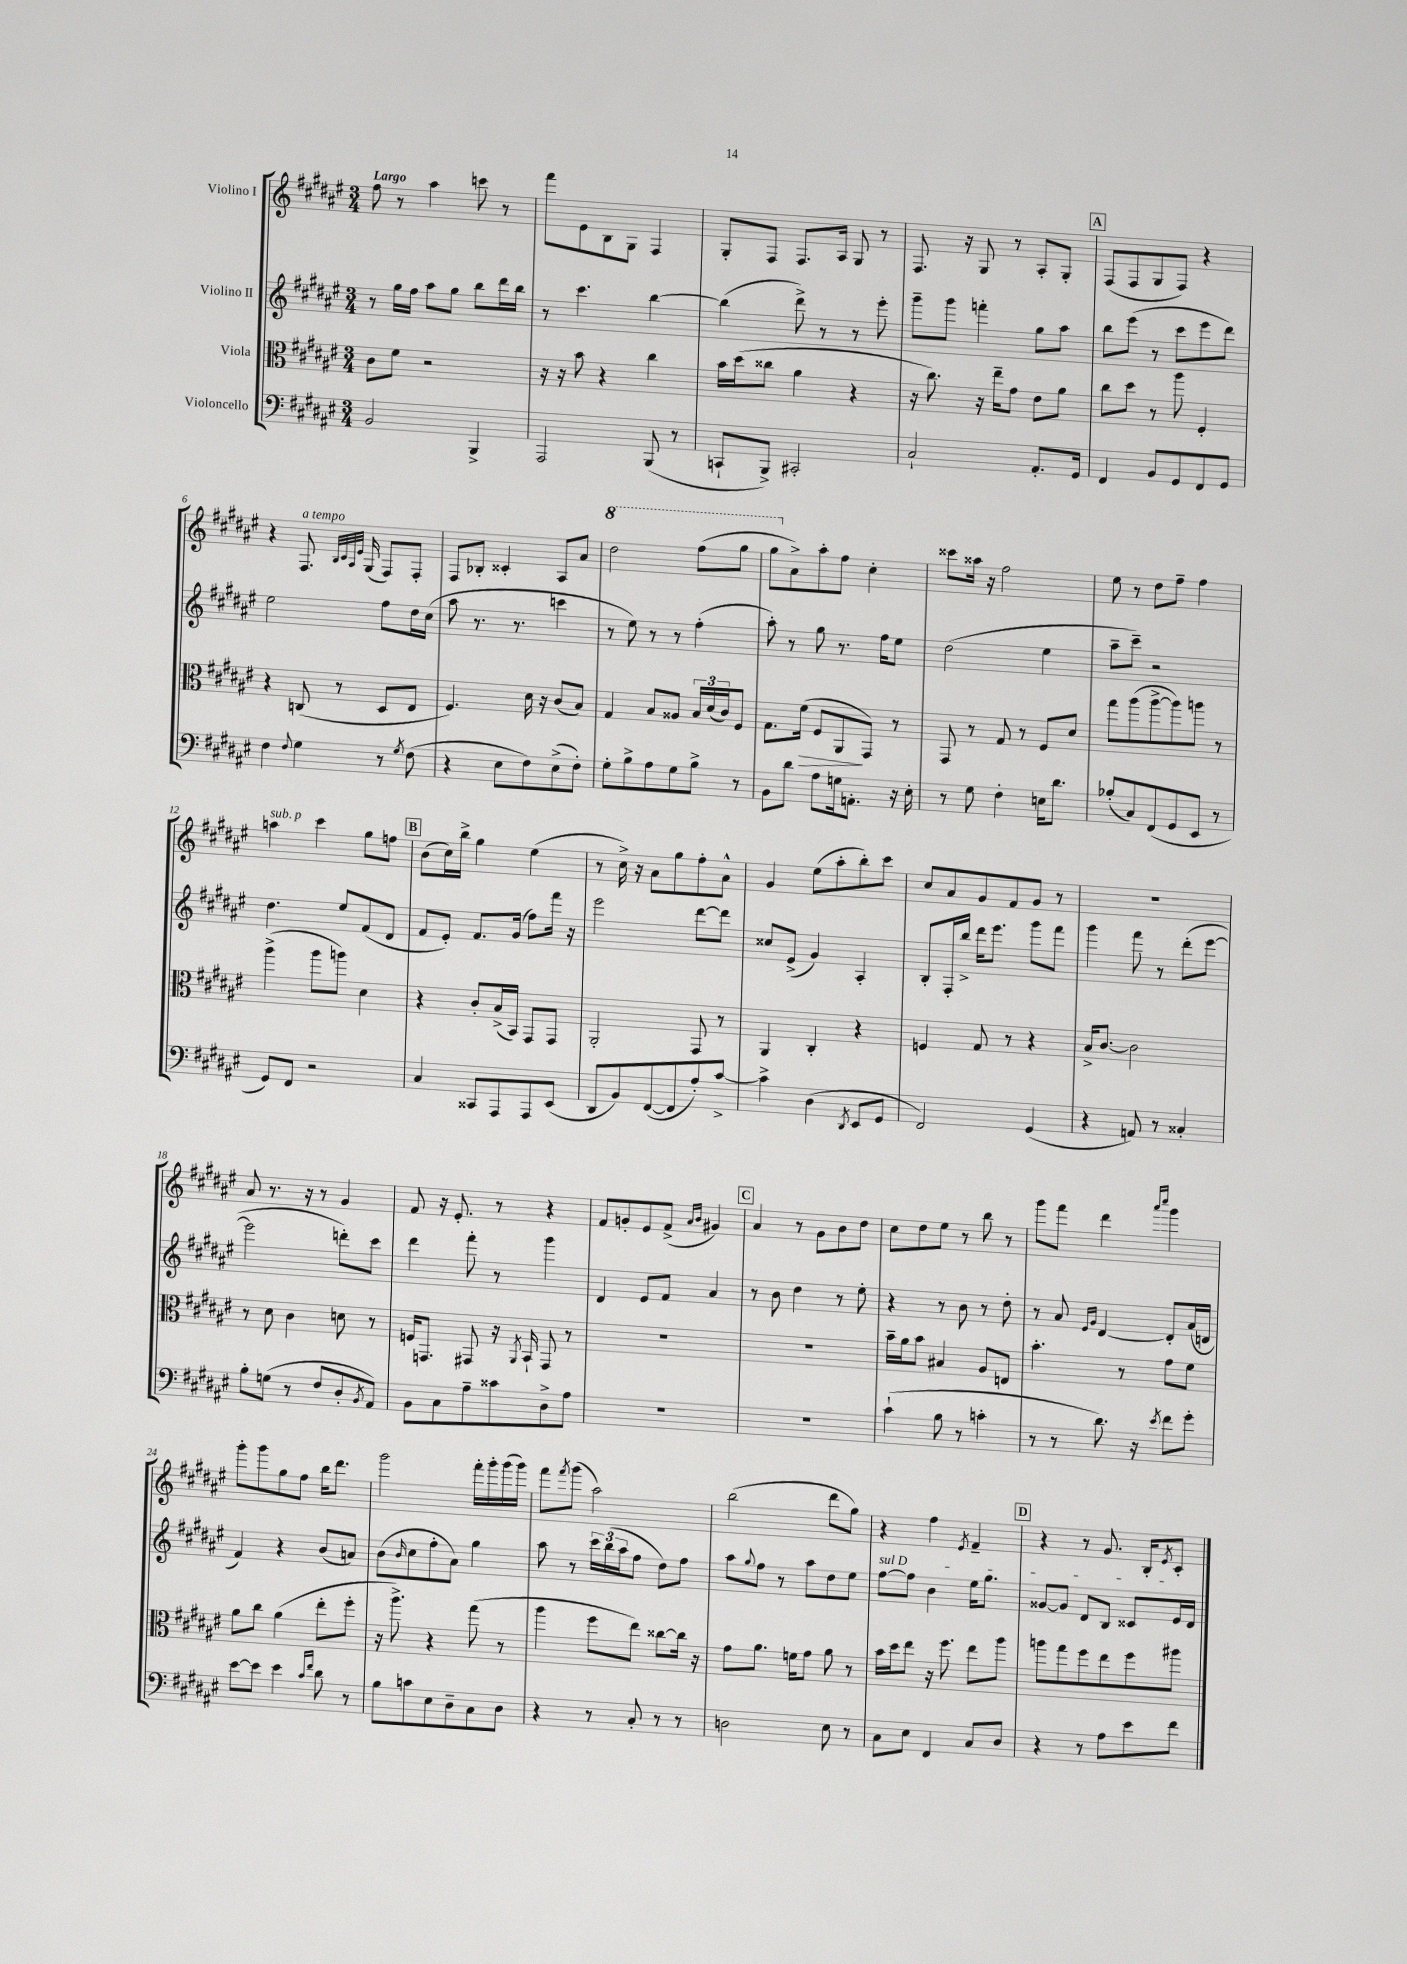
<<
\new StaffGroup <<
\new Staff = "s0" \with { instrumentName = "Violino I" } {
    \clef treble \key fis \major \numericTimeSignature \time 3/4 \tempo "Largo"
    fis''8 r8 ais''4 c'''8 r8 |
    fis'''8 eis'8 b8 gis8 fis4 |
    gis8-. fis8 fis8. ais16 gis8 r8 |
    fis8. r16 gis8 r8 ais8-. gis8-. |
    \mark \markup { \box "A" } fis8( fis8 gis8 fis8) r4 |
    r4 fis8.^\markup { \italic "a tempo" } \grace { b32 cis'32 ais32 eis'32 } gis16( fis8) fis8-. |
    fis8 bes8-. cisis'4-. ais8 ais'8 |
    \ottava #1 dis'''2 fis'''8( gis'''8 |
    gis'''8 \ottava #0 ais'8->) ais''8-. fis''8 cis''4-. |
    cisis'''8 aisis''16 r16 fis''2 |
    eis''8 r8 dis''8 fis''8-- fis''4 |
    a''4^\markup { \italic "sub. p" } cis'''4 gis''8 f''8 |
    \mark \markup { \box "B" } b'8( cis''16) b''16-> gis''4 eis''4( |
    r8 cis''16->) r16 ais'8 gis''8 fis''8-. ais'8-^ |
    gis'4 eis''8( ais''8-. b''8-.) cis'''8 |
    cis''8 ais'8 gis'8 fis'8 gis'8 r8 |
    R2. |
    ais'8 r8. r16 r8 gis'4 |
    fis'8 r16 eis'8.-. r8 r4 |
    fis'8 g'8-. eis'8 fis'8->( \grace { ais'16 b'16 } gis'4) |
    \mark \markup { \box "C" } ais'4 r8 gis'8 b'8 dis''8 |
    cis''8 dis''8 eis''8 r8 b''8 r8 |
    gis'''8 fis'''8 dis'''4 \grace { ais'''16 cis''''16 } gis'''4 |
    gis'''8-. gis'''8 gis''8 fis''8 b''16 dis'''8. |
    gis'''2 fis'''16-. gis'''16-. gis'''16( gis'''16) |
    fis'''8 \acciaccatura { fis'''8 } gis'''8( ais''2) |
    b''2( dis'''8 gis''8) |
    r4 fis''4 \acciaccatura { eis'8 } fis'4-- |
    \mark \markup { \box "D" } r4 r8 gis'8. b16-. \acciaccatura { eis'8 } cis'8-. \bar "|." |
}
\new Staff = "s1" \with { instrumentName = "Violino II" } {
    \clef treble \key fis \major \numericTimeSignature \time 3/4
    r8 gis''16 fis''16 ais''8 gis''8 b''8 dis'''16 b''16 |
    r8 cis'''4. b''4~ |
    b''4( dis'''8->) r8 r8 eis'''8-. |
    gis'''8-- gis'''8 f'''4-. gis''8 ais''8 |
    \mark \markup { \box "A" } b''8 eis'''8( r8 cis'''8 eis'''8 dis'''8) |
    eis''2 fis''8 dis''16 cis''16( |
    ais''8 r8. r8. c'''4 |
    r8 eis''8) r8 r8 fis''4-.( |
    ais''8-.) r8 gis''8 r8. fis''16 eis''8 |
    dis''2( eis''4 |
    ais''8-- cis'''8--) r2 |
    dis''4. eis''8 fis'8( dis'8 |
    \mark \markup { \box "B" } fis'8 eis'8-.) fis'8. gis'16( fis''8) fis'''16 r16 |
    eis'''2 dis'''8~ dis'''8 |
    cisis''8 eis'8->( gis'4) ais4-. |
    b8-. fis16-. b''16-> dis'''16 eis'''8. gis'''8 fis'''8 |
    gis'''4 fis'''8 r8 dis'''8-.( eis'''8~ |
    eis'''2 d'''8-.) cis'''8 |
    dis'''4 fis'''8-. r8 gis'''4 |
    dis'4 eis'8 fis'8 ais'4 |
    \mark \markup { \box "C" } r8 b'8 dis''4 r8 eis''8-. |
    r4 r8 b'8 r8 dis''8-. |
    r8 ais'8 \grace { eis'16 gis'16 } dis'4~ dis'8-. ais'16( d'16 |
    fis'4) r4 b'8( a'8) |
    b'8( \grace { b'16 } cis''8 fis''8-. ais'8) gis''4 |
    ais''8 r8 \tuplet 3/2 { cis'''16 b''16( ais''16 } fis''8 dis''8) fis''8 |
    ais''8 \appoggiatura { gis''8 } fis''8 r8 ais''8 dis''8 eis''8 |
    \once \override TextSpanner.bound-details.left.text = \markup { \italic "sul D" } fis''8~\startTextSpan fis''8 b'4 eis''16 gis''8. |
    \mark \markup { \box "D" } gisis'8~ gisis'8 dis'8 b8 cisis'8 eis'16 dis'16\stopTextSpan \bar "|." |
}
\new Staff = "s2" \with { instrumentName = "Viola" } {
    \clef alto \key fis \major \numericTimeSignature \time 3/4
    cis'8 fis'8 r2 |
    r16 r16 b'8 r4 cis''4 |
    b'16 dis''16( cisis''8 ais'4 r4 |
    r16 cis''8.) r16 eis''16-- gis'8 eis'8 ais'8 |
    \mark \markup { \box "A" } cis''8 dis''8 r8 ais''8 fis4-. |
    r4 c8( r8 dis8 eis8 |
    fis4.) dis'16 r16 cis'8( b8) |
    gis4 b8 aisis8 \tuplet 3/2 { b16 dis'16( cis'16) } fis8 |
    gis8. fis'16\>( fis8 ais,8\! gis,8) r8 |
    gis,8 r8 gis8 r8 fis8 dis'8 |
    gis''8 ais''8( ais''8~-> ais''8) a''8 r8 |
    ais''4->( ais''8 a''8) dis'4 |
    \mark \markup { \box "B" } r4 cis'8-. b16->( b,16) gis,8 gis,8 |
    ais,2-. gis,8 r8 |
    ais,4 cis4-. r4 |
    f4 gis8 r8 r4 |
    b16-> cis'8.~ cis'2 |
    r8 dis'8 cis'4 d'8 r8 |
    f16 g,8. gis,8 r16 \acciaccatura { ais,8 } b,16-! gis,8 r8 |
    R2. |
    \mark \markup { \box "C" } R2. |
    b'16-- ais'16 b'8 bis4 ais8 e8 |
    b'4.-. r8 gis'8 fis'8 |
    ais'8 cis''8 ais'4( eis''8-. fis''8-. |
    r16 ais''8.->) r4 gis''8( r8 |
    ais''4 fis''8 eis''8) cisis''8~ cisis''16 r16 |
    gis'8 ais'8. f'16 gis'8 ais'8 r8 |
    b'16 dis''16 eis''8 r16 fis''8. eis''8 ais''8 |
    \mark \markup { \box "D" } a''8 gis''8 fis''8 eis''8 fis''8 ais''8 \bar "|." |
}
\new Staff = "s3" \with { instrumentName = "Violoncello" } {
    \clef bass \key fis \major \numericTimeSignature \time 3/4
    b,2 b,,4-> |
    ais,,2 b,,8( r8 |
    c,8-! b,,8->) cis,2-. |
    cis2-! ais,8.-. gis,16 |
    \mark \markup { \box "A" } fis,4 b,8 gis,8 fis,8 gis,8 |
    fis4 \appoggiatura { fis8 } gis4 r8 \acciaccatura { gis8 } fis8( |
    r4 eis8 fis8) eis8->( fis8-.) |
    gis8-. b8-> ais8 gis8 b8-> r8 |
    b,8 dis'8 ais8 g16 a,8.-. r16 eis16-. |
    r8 gis8 fis4-. e16 dis'8. |
    bes8-.( cis8) fis,8( gis,8 eis,8 r8 |
    gis,8) fis,8 r2 |
    \mark \markup { \box "B" } cis4 cisis,8 ais,,8 ais,,8 eis,8( |
    dis,8 b,8) fis,8~( fis,8 ais8-.) cis'8~-> |
    cis'4-> dis4( \acciaccatura { dis,8 } eis,8 gis,8 |
    fis,2) gis,4( |
    r4 a,8) r8 cisis4-. |
    b8-. g8( r8 fis8 dis8-. \acciaccatura { b,8 } ais,8) |
    b,8 cis8 ais8-- cisis'8 dis8-> ais8 |
    R2. |
    \mark \markup { \box "C" } R2. |
    cis'4-!( b8 r8 c'4-. |
    r8 r8 dis'8.) r16 \acciaccatura { eis'8 } fis'8 gis'8-. |
    eis'8~ eis'8 eis'4 \grace { cis'16 fis'16 } dis'8 r8 |
    b8 c'8 eis8 dis8-- cis8 dis8 |
    r4 r8 cis8-. r8 r8 |
    d2 eis8 r8 |
    cis8 eis8 fis,4 cis8 dis8 |
    \mark \markup { \box "D" } r4 r8 ais8 eis'8 fis'8 \bar "|." |
}
>>
>>
